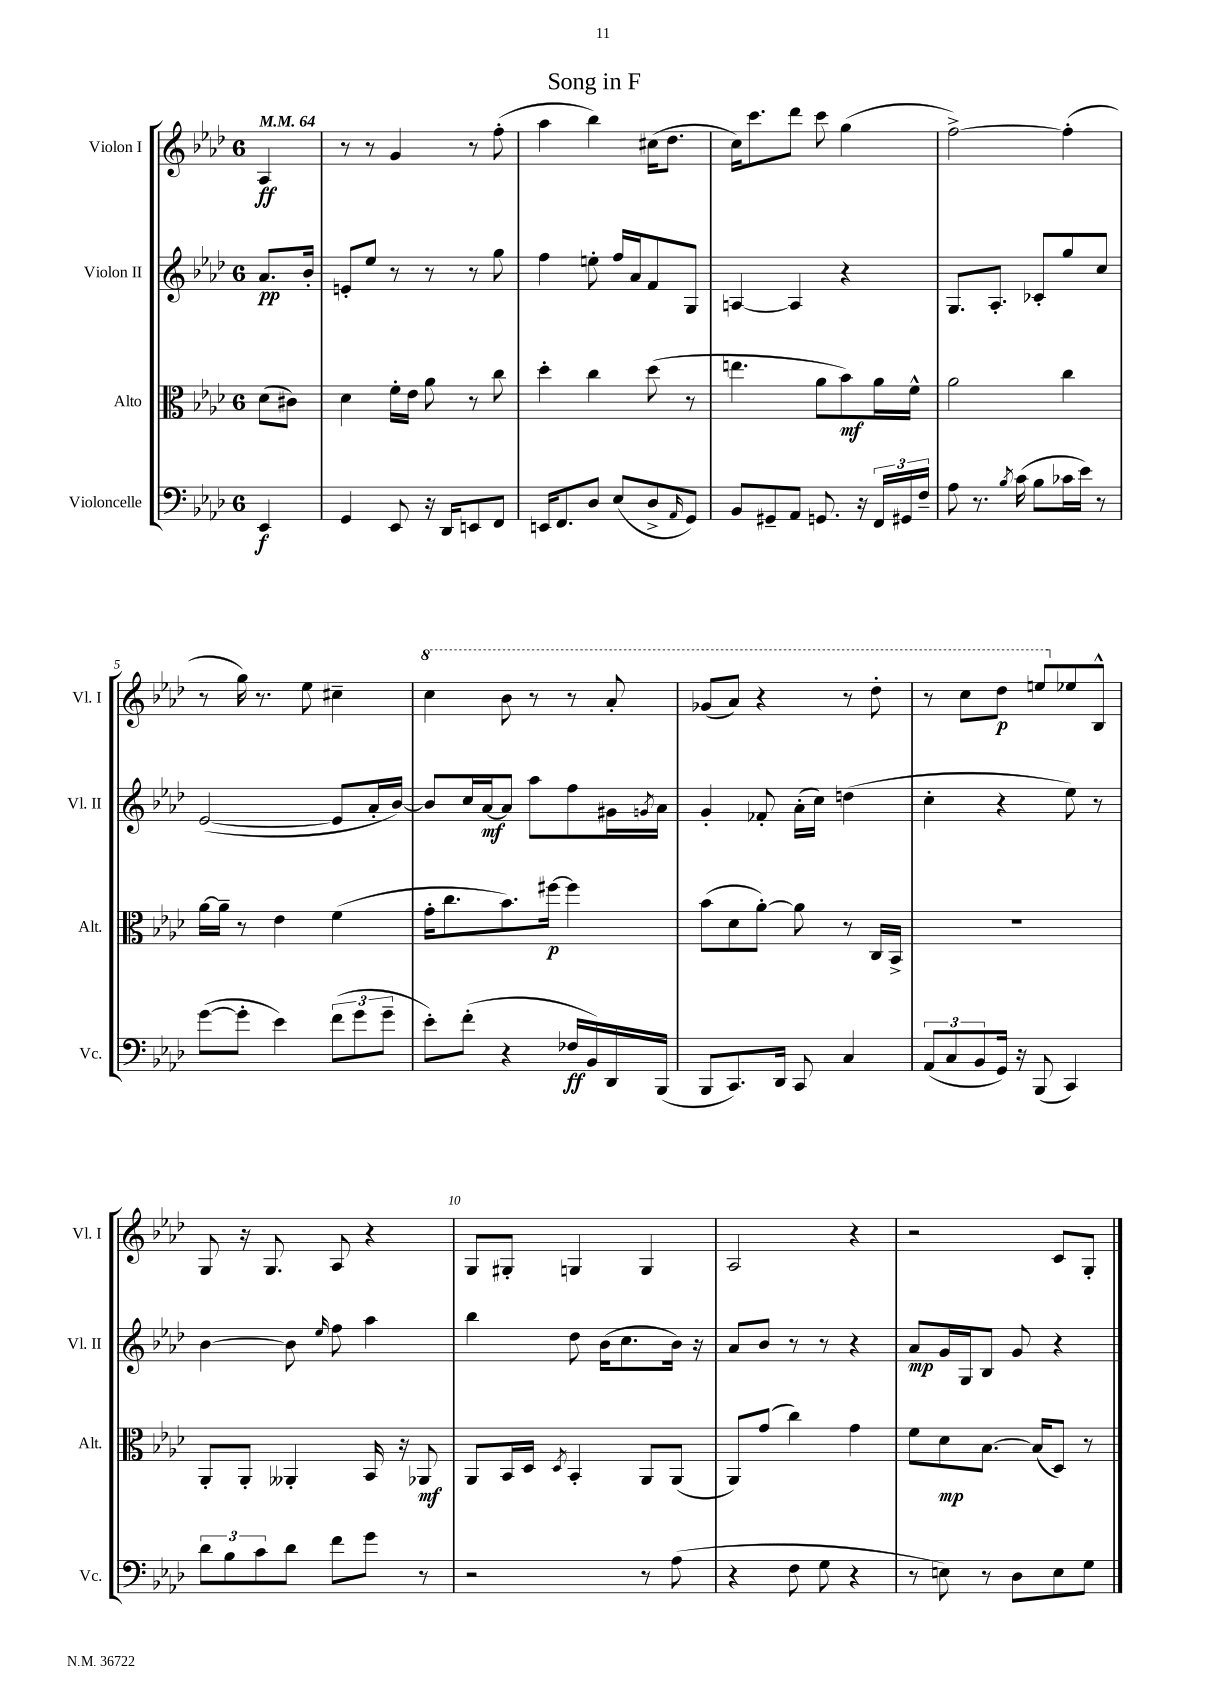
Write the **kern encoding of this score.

**kern	**kern	**kern	**kern
*staff4	*staff3	*staff2	*staff1
*clefF4	*clefC3	*clefG2	*clefG2
*k[b-e-a-d-]	*k[b-e-a-d-]	*k[b-e-a-d-]	*k[b-e-a-d-]
*M6/8	*M6/8	*M6/8	*M6/8
*MM64	*MM64	*MM64	*MM64
4EE-/	(8d-\L	8.a-/L	4A-/
.	8c#\J)	.	.
.	.	16b-'/Jk	.
=	=	=	=
4GG/	4d-\	8e'/L	8r
.	.	8ee-/J	8r
8EE-/	16f'\LL	8r	4g/
.	16e-\JJ	.	.
16r	8a-\	8r	.
16DD-/LK	.	.	.
8EE/	8r	8r	8r
8FF/J	8cc\	8gg\	(8ff'\
=	=	=	=
16EE/LK	4dd-'\	4ff\	4aa-\
8.FF/	.	.	.
8D-/J	4cc\	8ee'\	4bb-\)
(8E-/L	.	16ff/LL	.
.	.	16a-/J	.
8D-^/	(8dd-\	8f/	(16cc#\LK
.	.	.	8.dd-\J
16qqAA-/	.	.	.
8GG/J)	8r	8G/J	.
=	=	=	=
8BB-/L	4.ee\	[4A/	16cc\LK)
.	.	.	8.ccc\
8GG#~/	.	.	.
8AA-/J	.	4A/]	8ddd-\J
8.GG/	8a-\L	.	8ccc\
.	8b-\)	4r	(4gg\
16r	.	.	.
24FF/LL	16a-\L	.	.
24GG#/	.	.	.
.	16f^^\JJ	.	.
24F~/JJ	.	.	.
=	=	=	=
8A-\	2a-\	8.G/L	[2ff^\)
8.r	.	.	.
.	.	8.A-'/J	.
8qB-/	.	.	.
(16c\	.	.	.
8B-\L	.	8c-'/L	.
16c-\L	4cc\	8gg/	(4ff'\]
16e-\JJ)	.	.	.
8r	.	8cc/J	.
=	=	=	=
([8g\L	[16a-\LL	([2e-/	8r
.	16a-~\]JJ	.	.
8g'\]J	8r	.	16gg\)
.	.	.	8.r
4e-\)	4e-\	.	.
.	.	.	8ee-\
(12f\L	(4f\	8e-/]L	4cc#~\
12g\	.	.	.
.	.	16a-'/L	.
12g~\J	.	.	.
.	.	[16b-/JJ)	.
=	=	=	=
8e-'\L)	16g'\LK	8b-/]L	4ccc\
.	8.cc\	.	.
(8f'\J	.	16cc/L	.
.	.	[16a-/J	.
4r	8.b-\)	8a-/]J	8bb-\
.	.	8aa-\L	8r
.	[16ff#\Jk	.	.
16F-/LL	4ff#\]	8ff\	8r
16BB-/)	.	.	.
16DD-/	.	16g#\L	8aa-'/
.	.	8qg/	.
(16BBB-/JJ	.	16a-\JJ	.
=	=	=	=
8BBB-/L	(8b-\L	4g'/	(8gg-/L
8.CC/)	8d-\	.	8aa-/J)
.	[8a-'\J)	8f-'/	4r
16DD-/Jk	.	.	.
8CC/	8a-\]	(16a-'\LL	.
.	.	16cc\JJ)	.
4C/	8r	(4dd\	8r
.	16C/LL	.	8ddd-'\
.	16BB-^/JJ	.	.
=	=	=	=
(12AA-/L	2.r	4cc'\	8r
12C/	.	.	.
.	.	.	8ccc\L
12BB-/	.	.	.
16GG/Jk)	.	4r	8ddd-\J
16r	.	.	.
(8BBB-/	.	.	8eee/L
4CC/)	.	8ee-\)	8ee-/
.	.	8r	8B-^^/J
=	=	=	=
12d-\L	8AA-'/L	[4b-\	8G/
12B-\	.	.	.
.	8AA-'/J	.	16r
12c\	.	.	.
.	.	.	8.G/
8d-\J	4AA--'/	8b-\]	.
.	.	16qqee-/	.
8f\L	.	8ff\	8A-/
8g\J	16BB-/	4aa-\	4r
.	16r	.	.
8r	8AA-/	.	.
=	=	=	=
2r	8AA-/L	4bb-\	8G/L
.	16BB-/L	.	8G#'/J
.	16D-/JJ	.	.
.	8qD-/	.	.
.	4BB-'/	8dd-\	4G/
.	.	(16b-\LK	.
.	.	8.cc\	.
8r	8AA-/L	.	4G/
(8A-\	(8AA-/J	16b-\Jk)	.
.	.	16r	.
=	=	=	=
4r	8AA-/L)	8a-/L	2A-/
.	(8g/J	8b-/J	.
8F\	4cc\)	8r	.
8G\	.	8r	.
4r	4g\	4r	4r
=	=	=	=
8r	8f\L	8a-/L	2r
8E\)	8d-\	16g/L	.
.	.	16G/J	.
8r	[8.B-\J	8B-/J	.
8D-\L	.	8g/	.
.	(16B-/]LK	.	.
8E\	8D-/J)	4r	8c/L
8G\J	8r	.	8G'/J
==	==	==	==
*-	*-	*-	*-
